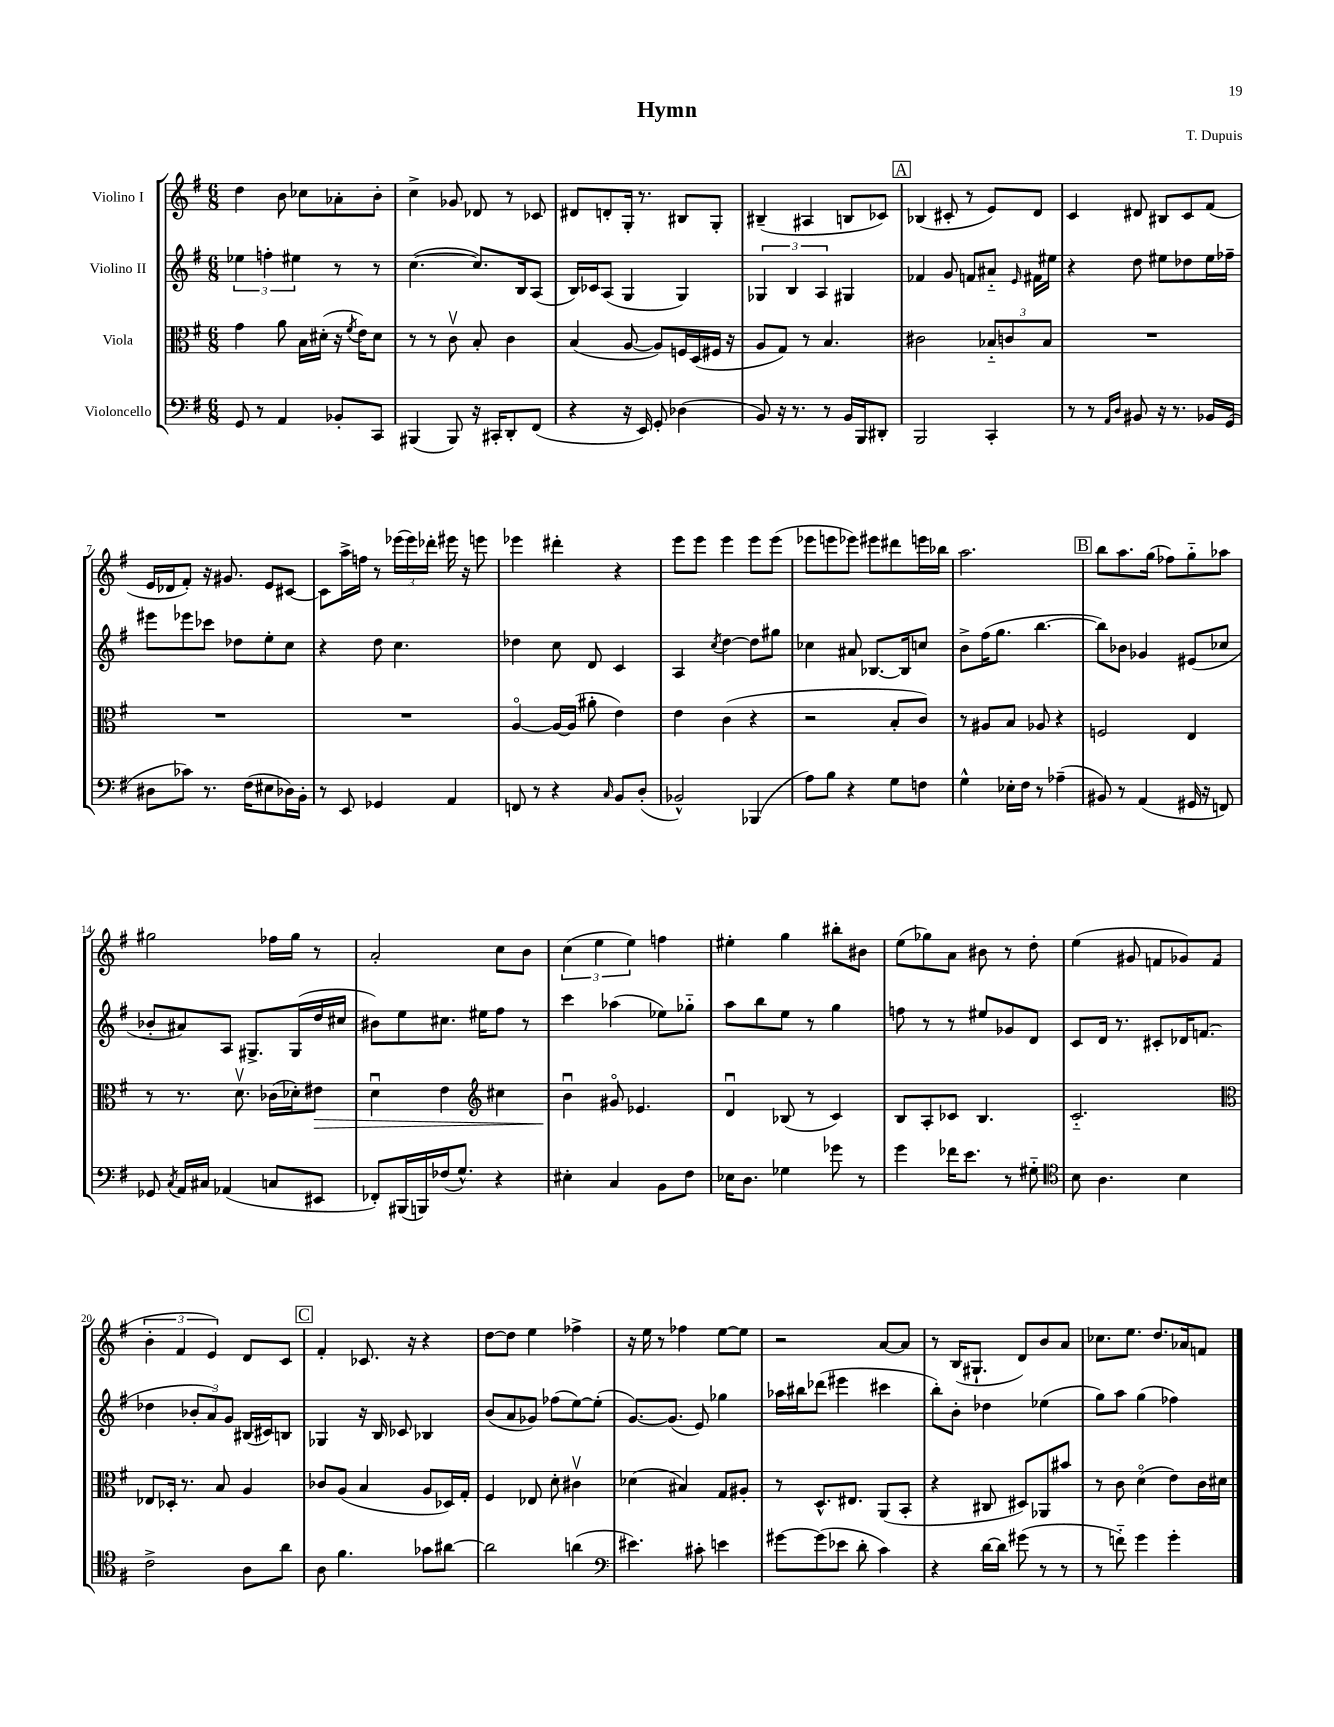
\header { title = "Hymn" composer = "T. Dupuis" }
<<
\new StaffGroup <<
\new Staff = "s0" \with { instrumentName = "Violino I" } {
    \clef treble \key g \major \numericTimeSignature \time 6/8
    \autoBeamOff d''4 b'8 ces''8[ aes'8-. b'8]-. |
    c''4-> ges'8 des'8 r8 ces'8 |
    dis'8[ d'8-. g16]-. r8. bis8[ g8]-. |
    bis4--( ais4 b8[ ces'8]) |
    \mark \markup { \box "A" } bes4( cis'8-. r8 e'8[) d'8] |
    c'4 dis'8 bis8[ c'8 fis'8]( |
    e'16[ des'16 fis'8]-.) r16 gis'8. e'8[ cis'8]~ |
    cis'8[ a''16-> f''16] r8 \tuplet 3/2 { ees'''16[( ees'''16) des'''16]-. } eis'''16 r16 e'''8 |
    ees'''4 dis'''4-. r4 |
    e'''8[ e'''8] e'''4 e'''8[ e'''8]( |
    ees'''8[ e'''8 ees'''8]) eis'''8[ dis'''8 e'''16 bes''16] |
    a''2. |
    \mark \markup { \box "B" } b''8[ a''8. g''16]( fes''8[) g''8-_ aes''8] |
    gis''2 fes''16[ gis''16] r8 |
    a'2-. c''8[ b'8] |
    \tuplet 3/2 { c''4( e''4 e''4) } f''4 |
    eis''4-. g''4 bis''8[-. bis'8] |
    e''8[( ges''8) a'8] bis'8 r8 d''8-. |
    e''4( gis'8 f'8[ ges'8) f'8]( |
    \tuplet 3/2 { b'4-. fis'4 e'4) } d'8[ c'8] |
    \mark \markup { \box "C" } fis'4-. ces'8. r16 r4 |
    d''8[~ d''8] e''4 fes''4-> |
    r16 e''16 r8 fes''4 e''8[~ e''8] |
    r2 a'8[~ a'8] |
    r8 b16[( gis8.]-! d'8[) b'8 a'8] |
    ces''8.[ e''8.] d''8.[ aes'16 f'8] \bar "|." |
}
\new Staff = "s1" \with { instrumentName = "Violino II" } {
    \clef treble \key g \major \numericTimeSignature \time 6/8
    \autoBeamOff \tuplet 3/2 { ees''4 f''4-. eis''4 } r8 r8 |
    c''4.~( c''8.[) b16 a8]( |
    b16[) ces'16 a8]( g4 g4) |
    \tuplet 3/2 { ges4 b4 a4 } gis4 |
    \mark \markup { \box "A" } fes'4 g'8 f'8[ ais'8]-_ \grace { e'16 } fis'16[ eis''16] |
    r4 d''8 eis''8[ des''8 eis''16 fes''16]-- |
    eis'''8[ ees'''8 ces'''8] des''8[ e''8-. c''8] |
    r4 d''8 c''4. |
    des''4 c''8 d'8 c'4 |
    a4 \acciaccatura { c''8 } d''4~ d''8[ gis''8] |
    ces''4 ais'8 bes8.[~ bes16 c''8] |
    b'8[-> fis''16( g''8.] b''4.~ |
    \mark \markup { \box "B" } b''8[) bes'8] ges'4 eis'8[( ces''8] |
    bes'8[-. ais'8) a8] gis8.[-> gis16( d''16 cis''16] |
    bis'8[) e''8 cis''8.] eis''16[ fis''8] r8 |
    c'''4 aes''4( ees''8[) ges''8]-_ |
    a''8[ b''8 e''8] r8 g''4 |
    f''8 r8 r8 eis''8[ ges'8 d'8] |
    c'8[ d'16] r8. cis'8[-. des'16 f'8.]( |
    des''4 \tuplet 3/2 { bes'8[-. a'8) g'8] } bis16[( cis'16) b8] |
    \mark \markup { \box "C" } ges4 r16 b16 ces'8 bes4 |
    b'8[( a'8 ges'8]) fes''8[( e''8~) e''8]-.( |
    g'8.[~) g'8.]( e'8) ges''4 |
    aes''16[ bis''16 des'''8]( eis'''4 cis'''4 |
    b''8[-.) b'8]-. des''4 ees''4( |
    g''8[) a''8] g''4( fes''4) \bar "|." |
}
\new Staff = "s2" \with { instrumentName = "Viola" } {
    \clef alto \key g \major \numericTimeSignature \time 6/8
    \autoBeamOff g'4 a'8 b16[ dis'16]-.( r16 \acciaccatura { fis'8 } e'16[) dis'8] |
    r8 r8 c'8\upbow b8-. c'4 |
    b4( a8~ a8[) f16 d16( fis16] r16 |
    a8[ g8]) r8 b4. |
    \mark \markup { \box "A" } cis'2 \tuplet 3/2 { bes8[-_ c'8 bes8] } |
    R2. |
    R2. |
    R2. |
    a4~\flageolet a16[~ a16]( ais'8-. e'4) |
    e'4 c'4( r4 |
    r2 b8[-. c'8]) |
    r8 ais8[ b8] aes8 r4 |
    \mark \markup { \box "B" } f2 e4 |
    r8 r8. d'8.\upbow ces'16[( des'16-.) eis'8]\> |
    d'4\downbow e'4 \clef treble cis''4 |
    b'4\downbow\! gis'8\flageolet ees'4. |
    d'4\downbow bes8( r8 c'4) |
    b8[ a8-. ces'8] b4. |
    c'2.-_ |
    \clef alto ees8[ des16]-. r8. b8 a4 |
    \mark \markup { \box "C" } ces'8[ a8]( b4 a8[ des16) g16]-. |
    fis4 ees8 d'8-. cis'4\upbow |
    des'4( bis4) g8[ ais8]-. |
    r8 d8.[-^ eis8.] a,8[( b,8]-. |
    r4 cis8 dis8[) aes,8 bis'8] |
    r8 c'8 d'4\flageolet( e'8[) c'16 dis'16] \bar "|." |
}
\new Staff = "s3" \with { instrumentName = "Violoncello" } {
    \clef bass \key g \major \numericTimeSignature \time 6/8
    \autoBeamOff g,8 r8 a,4 bes,8[-. c,8] |
    bis,,4( bis,,8) r16 cis,16[-. d,8-. fis,8]( |
    r4 r16 e,16) g,8-. des4( |
    b,8) r16 r8. r8 b,16[ b,,16 dis,8]-. |
    \mark \markup { \box "A" } b,,2 c,4-. |
    r8 r8 \grace { a,16[ d16] } bis,8 r16 r8. bes,16[ g,16]( |
    dis8[ ces'8]) r8. fis16[( eis8 des16) b,16]-. |
    r8 e,8 ges,4 a,4 |
    f,8 r8 r4 \grace { c16 } b,8[ d8]-.( |
    bes,2-^) bes,,4( |
    a8[) b8] r4 g8[ f8] |
    g4-^ ees16[-. fis16] r8 aes4--( |
    \mark \markup { \box "B" } bis,8) r8 a,4( gis,16 r16 f,8) |
    ges,8 \acciaccatura { c8 } a,16[ cis16] aes,4( c8[ eis,8] |
    fes,8[-.) bis,,16( b,,16) fes16( g8.]-^) r4 |
    eis4-. c4 b,8[ fis8] |
    ees16[ d8.] ges4 ges'8 r8 |
    g'4 fes'16[ e'8.] r8 gis8-_ |
    \clef tenor b8 a4. b4 |
    c'2-> a8[ a'8] |
    \mark \markup { \box "C" } a8 fis'4. ges'8[ ais'8]~ |
    ais'2 a'4( |
    \clef bass eis'4.) cis'8-. e'4 |
    gis'8[~ gis'8( ees'8] d'8-. c'4) |
    r4 d'16[~ d'16] gis'8( r8 r8 |
    r8 f'8-_) g'4 g'4-. \bar "|." |
}
>>
>>
